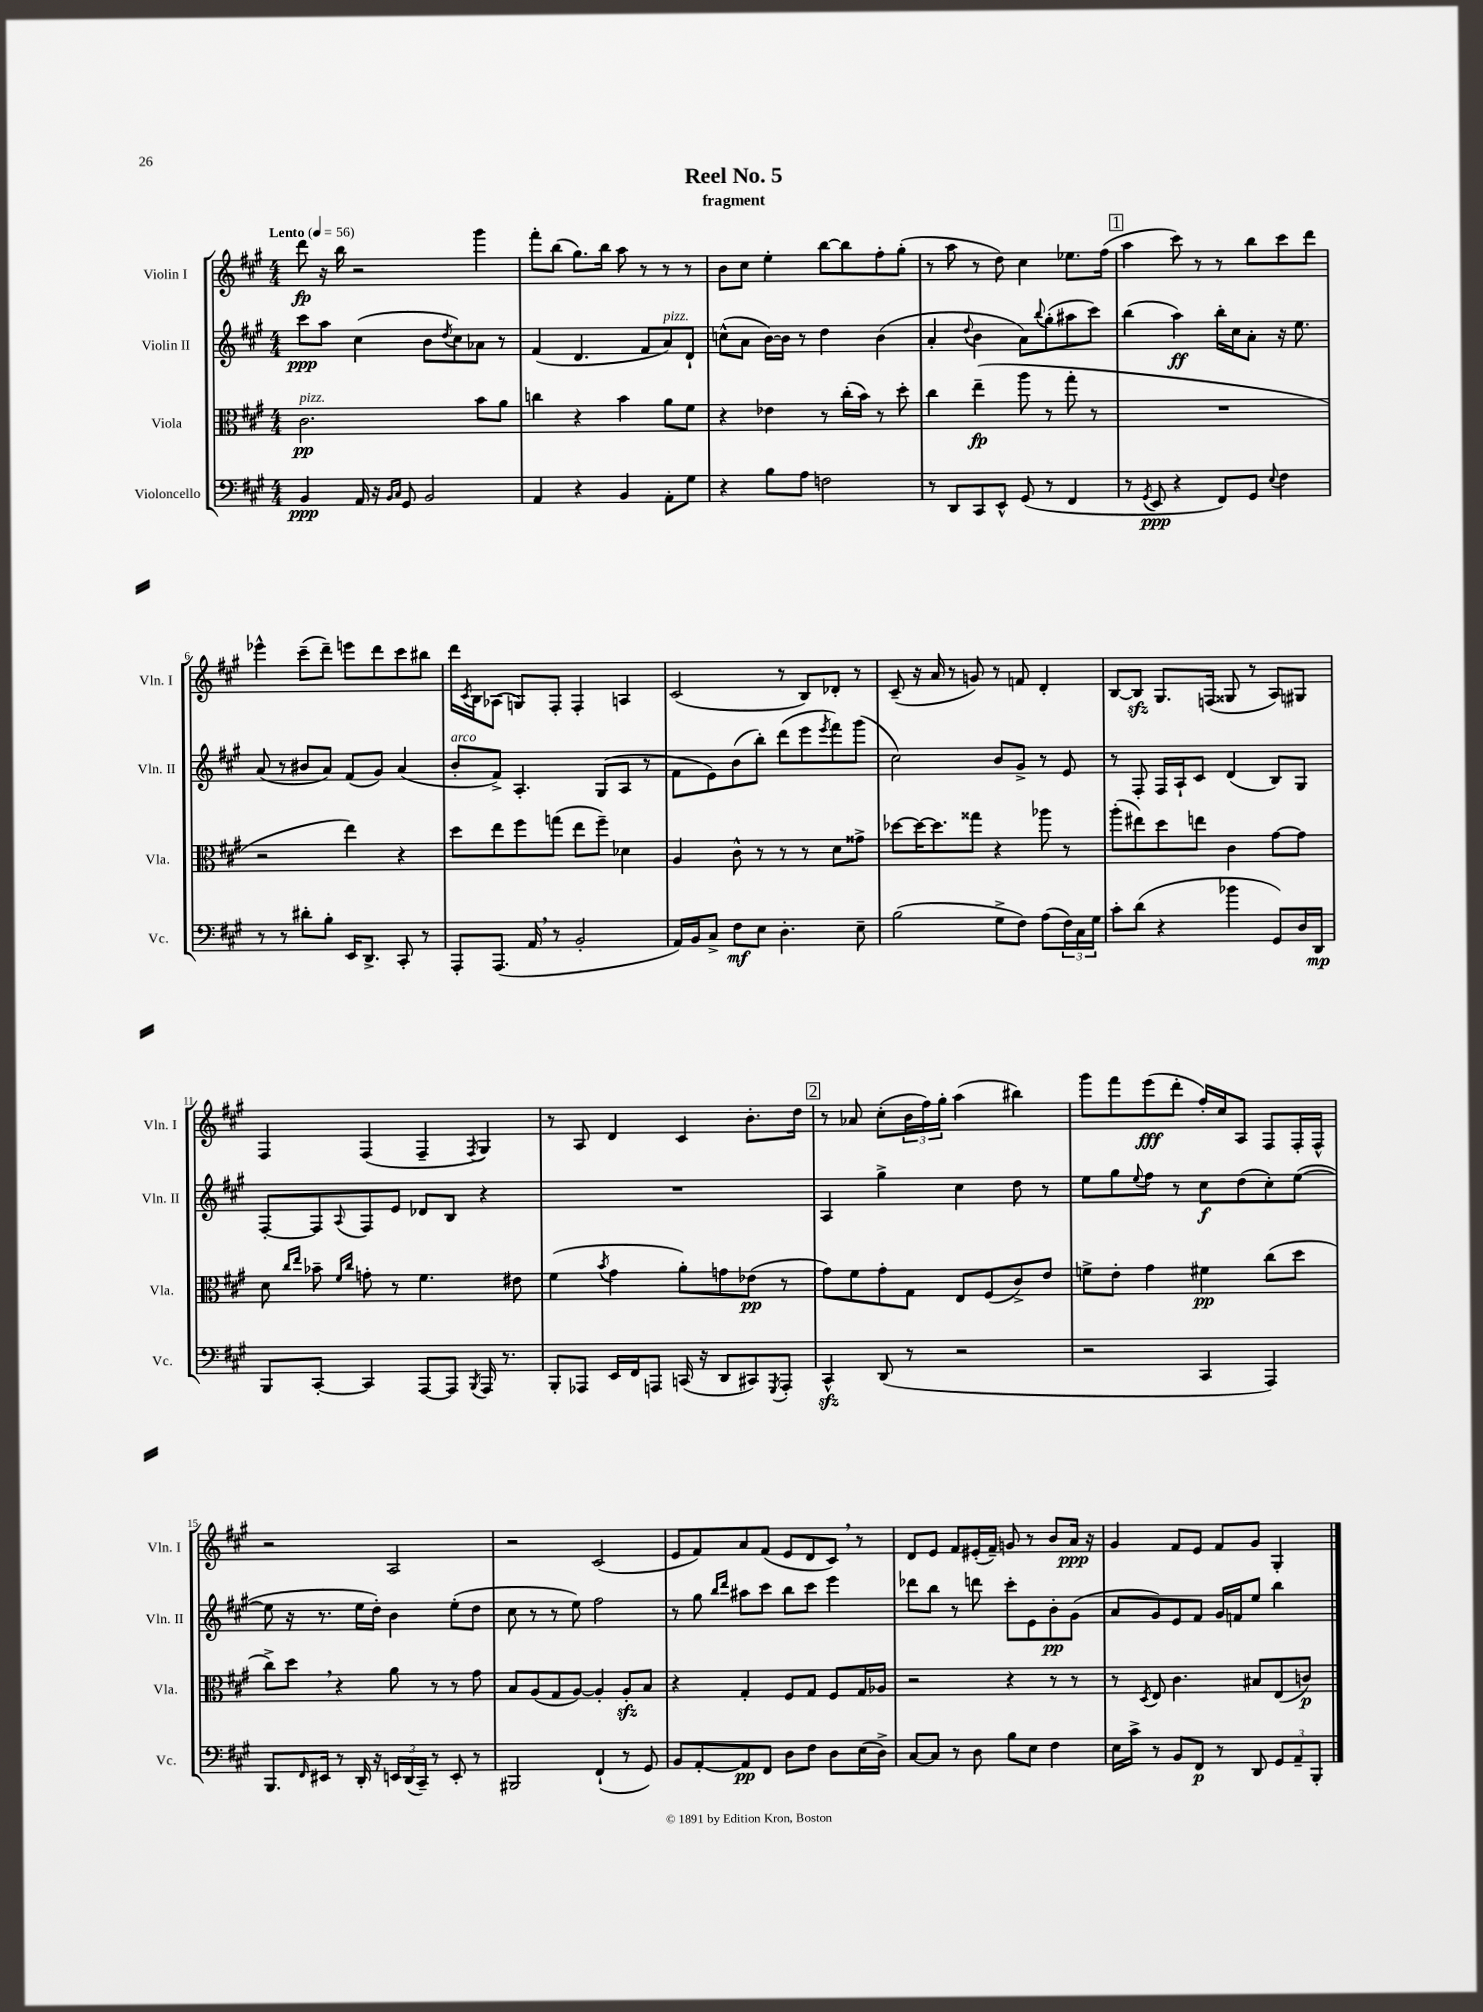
\header { title = "Reel No. 5" subtitle = "fragment" }
<<
\new StaffGroup <<
\new Staff = "s0" \with { instrumentName = "Violin I" shortInstrumentName = "Vln. I" } {
    \clef treble \key a \major \numericTimeSignature \time 4/4 \tempo "Lento" 4 = 56
    d'''8\fp r16 b''16 r2 gis'''4 |
    fis'''8-. b''8( gis''8.) b''16 a''8 r8 r8 r8 |
    b'8 cis''8 e''4-. b''8~ b''8 fis''8-. gis''8-.( |
    r8 a''8 r8 d''8) cis''4 ees''8. fis''16( |
    \mark \markup { \box "1" } a''4 cis'''8) r8 r8 b''8 cis'''8 d'''8 |
    ees'''4-^ cis'''8--( d'''8--) e'''8 d'''8 cis'''8 bis''8 |
    d'''16 \acciaccatura { cis'8 } b16 aes8( g8) fis8-. fis4-. a4 |
    cis'2( r8 b8) des'8-. r8 |
    cis'8--( r16 a'16 r8 g'8) r8 f'8 d'4-. |
    b8~ b8\sfz gis8. f16( gisis8 r8 a8) gis8 |
    fis4 fis4( fis4-- \acciaccatura { fis8 } gis4) |
    r8 a8 d'4 cis'4 b'8.-. d''16 |
    \mark \markup { \box "2" } r8 aes'8 cis''8-.( \tuplet 3/2 { b'16 fis''16) gis''16-. } a''4( bis''4) |
    gis'''8 fis'''8 e'''8\fff( d'''8-. fis''16-.) cis''16 a8 fis8 fis16-. fis16-^ |
    r2 a2 |
    r2 cis'2( |
    e'8 fis'8) a'8 fis'8( e'8 d'8 cis'8) \breathe r8 |
    d'8 e'8 fis'8 eis'16-.( fis'16--) g'8 r8 b'8 a'16\ppp r16 |
    gis'4 fis'8 e'8 fis'8 gis'8 gis4-. \bar "|." |
}
\new Staff = "s1" \with { instrumentName = "Violin II" shortInstrumentName = "Vln. II" } {
    \clef treble \key a \major \numericTimeSignature \time 4/4
    cis'''8\ppp a''8 cis''4( b'8 \acciaccatura { d''8 } cis''8) aes'8 r8 |
    fis'4( d'4. fis'8 a'8^\markup { \italic "pizz." }) d'8-! |
    c''8-^( a'8 b'16~) b'16 r8 d''4 b'4( |
    a'4-. \appoggiatura { d''8 } b'4 a'8) \appoggiatura { b''8 } gis''8-.( ais''8 cis'''8) |
    \mark \markup { \box "1" } b''4( a''4\ff) b''16-. cis''16 a'8-. r16 e''8. |
    a'8( r8 bis'8 a'8) fis'8( gis'8) a'4( |
    b'8-.^\markup { \italic "arco" } fis'8->) a4.-. gis8( a8 r8 |
    fis'8 e'8) b'8( b''8-.) d'''8( e'''8 \acciaccatura { e'''8 } fis'''8) gis'''8( |
    cis''2) b'8 gis'8-> r8 e'8 |
    r8 fis8-. fis16 a16-! cis'8 d'4( b8) gis8 |
    fis8~-. fis8 \appoggiatura { a8 } fis8 e'8 des'8 b8 r4 |
    R1 |
    \mark \markup { \box "2" } a4 gis''4-> cis''4 d''8 r8 |
    e''8 gis''8 \appoggiatura { e''8 } fis''8 r8 cis''8\f d''8( cis''8-.) e''8~( |
    e''8 r16 r8. e''16 d''16-.) b'4 e''8-.( d''8 |
    cis''8 r8 r8 e''8) fis''2 |
    r8 gis''8 \grace { b''16 d'''16 } ais''8 cis'''8 b''8 cis'''8 e'''4 |
    des'''8 b''8 r8 d'''8 cis'''8-. e'8 b'8-.\pp gis'8( |
    a'8 gis'8) e'8 fis'8 gis'16 f'16 e''8 b''4 \bar "|." |
}
\new Staff = "s2" \with { instrumentName = "Viola" shortInstrumentName = "Vla." } {
    \clef alto \key a \major \numericTimeSignature \time 4/4
    cis'2.\pp^\markup { \italic "pizz." } b'8 a'8 |
    c''4 r4 b'4 a'8 fis'8 |
    r4 ees'4 r8 cis''16-.( b'16) r8 d''8-. |
    cis''4 e''4--\fp( a''8 r8 gis''8-. r8 |
    \mark \markup { \box "1" } R1 |
    r2 e''4) r4 |
    d''8 e''8 fis''8 g''8( e''8 fis''8--) des'4 |
    a4 cis'8-^ r8 r8 r8 d'8 gisis'8-> |
    des''8~ des''16~ des''8. gisis''8 r4 aes''8 r8 |
    a''8-.( eis''8) d''8 e''8 cis'4 gis'8~ gis'8 |
    d'8 \grace { cis''16 e''16 } bes'8-- \grace { fis'16 cis''16 } g'8-. r8 fis'4. eis'8 |
    fis'4( \acciaccatura { b'8 } gis'4 a'8-.) g'8 ees'8\pp( r8 |
    \mark \markup { \box "2" } gis'8) fis'8 gis'8-. gis8 e8 fis8( cis'8->) e'8 |
    f'8-> e'8-. gis'4 fis'4\pp cis''8( d''8 |
    cis''8->) d''8 \breathe r4 a'8 r8 r8 gis'8 |
    b8 a8( gis8 a8~) a4-. a8-.\sfz b8 |
    r4 gis4-. fis8 gis8 fis8 gis16 aes16 |
    r2 r4 r8 r8 |
    r8 \acciaccatura { d8 } e8 cis'4. bis8 e8( c'8\p) \bar "|." |
}
\new Staff = "s3" \with { instrumentName = "Violoncello" shortInstrumentName = "Vc." } {
    \clef bass \key a \major \numericTimeSignature \time 4/4
    b,4\ppp a,16 r16 \grace { b,16 cis16 } gis,8 b,2 |
    a,4 r4 b,4 a,8-. gis8 |
    r4 b8 a8 f2 |
    r8 d,8 cis,8 e,8-^ gis,8( r8 fis,4 |
    \mark \markup { \box "1" } r8 \acciaccatura { gis,8 } e,8\ppp r4 fis,8) gis,8 \appoggiatura { e8 } fis4 |
    r8 r8 dis'8-. b8-. e,16 d,8.-> cis,8-. r8 |
    a,,8-. a,,8.( a,16 \breathe r8 b,2-. |
    a,16) b,16 cis8-> fis8\mf e8 d4.-. e8-- |
    b2( gis8-> fis8) a8( \tuplet 3/2 { fis16) cis16 gis16 } |
    cis'8-. d'8( r4 bes'4 gis,8) d16 d,16\mp |
    b,,8 cis,8~-. cis,4 a,,8~ a,,8 \acciaccatura { b,,8 } a,,16 r8. |
    b,,8-. aes,,8 e,16 fis,16 a,,8 c,16( r16 d,8 cis,8) \acciaccatura { gis,,8 } a,,8-. |
    \mark \markup { \box "2" } cis,4-^\sfz d,8( r8 r2 |
    r2 cis,4 a,,4) |
    b,,8. \grace { fis,16 } eis,16 r8 d,16-. r16 \tuplet 3/2 { e,16 d,16( cis,16--) } r8 e,8-. r8 |
    bis,,2 fis,4-!( r8 gis,8) |
    b,8 a,8~-. a,8\pp fis,8 d8 fis8 d8 e16( d16->) |
    cis8~ cis8 r8 d8 b8 e8 fis4 |
    e16 cis'16-> r8 b,8 fis,8\p r8 d,8 \tuplet 3/2 { gis,8 a,8-- b,,8-. } \bar "|." |
}
>>
>>
